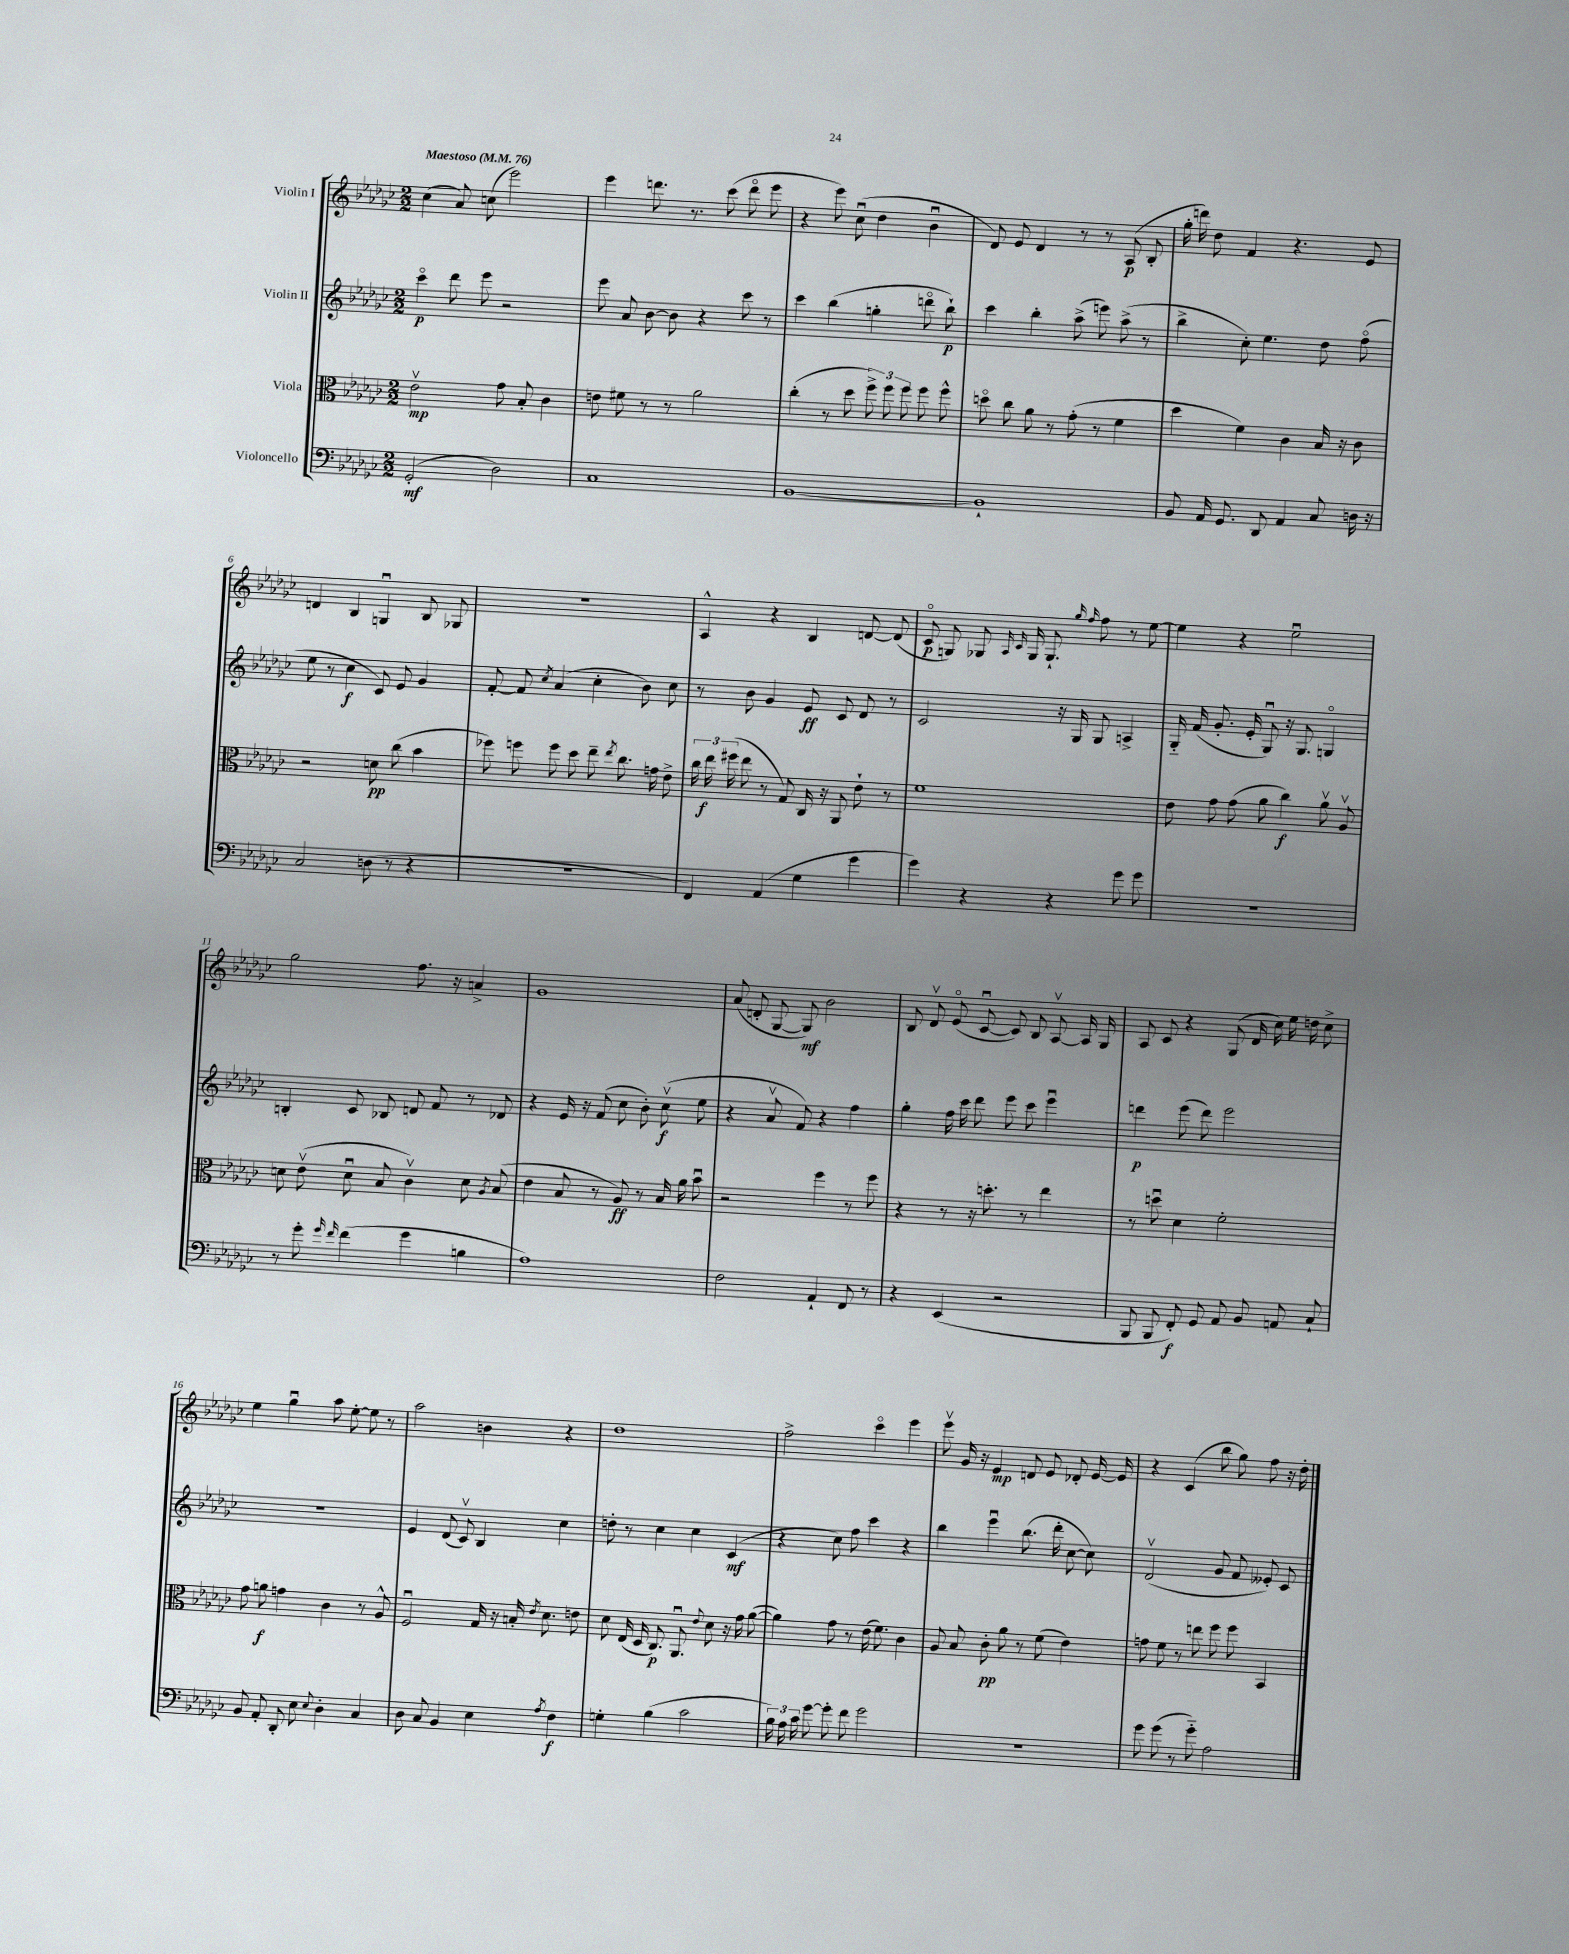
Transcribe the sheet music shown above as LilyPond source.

<<
\new StaffGroup <<
\new Staff = "s0" \with { instrumentName = "Violin I" } {
    \clef treble \key ges \major \numericTimeSignature \time 2/2 \tempo "Maestoso" 4 = 76
    \autoBeamOff ces''4( aes'8) c''8( ees'''2) |
    ees'''4 d'''8. r8. ces'''8( d'''8\flageolet ees'''8 |
    r4 ees'''8) ces''8\downbow( des''4 bes'4\downbow |
    des'8) ees'8 des'4 r8 r8 aes8\p( bes8-. |
    ges''16-. d'''16) des''8 f'4 r4. ees'8 |
    d'4 bes4 g4\downbow bes8 ges8 |
    r1 |
    aes4-^ r4 bes4 d'8~ d'8( |
    ces'8\flageolet\p g8) ges8 \grace { aes16 ces'16 } ges16 ges8.-! \grace { ges''16 f''16 } f''8 r8 ees''8~ |
    ees''4 r4 ees''2\downbow |
    ges''2 f''8. r16 a'4-> |
    ges'1 |
    aes'8( d'8-. ges8~ ges8\mf) bes'2 |
    bes8 des'8\upbow ees'8\flageolet( ces'8~\downbow ces'8) bes8 aes8~\upbow aes16 ges16 |
    aes8 ces'8 r4 ges8( des'16 ces''16) ees''16 d''16 ces''8-> |
    ees''4 ges''4\downbow aes''8 ees''8~-. ees''8 r8 |
    aes''2 b'4 r4 |
    des''1 |
    f''2-> ces'''4\flageolet ees'''4 |
    ees'''8\upbow ges'16 r16 ees'4\mp d'8 ees'8 des'8-. ees'16~ ees'16 |
    r4 ces'4( bes''8 ges''8) f''8 r16 des''16-. \bar "|." |
}
\new Staff = "s1" \with { instrumentName = "Violin II" } {
    \clef treble \key ges \major \numericTimeSignature \time 2/2
    \autoBeamOff ces'''4\flageolet\p des'''8 ees'''8 r2 |
    ees'''8 aes'8 bes'8~ bes'8 r4 ces'''8 r8 |
    ces'''4 bes''4( g''4-. d'''8\flageolet bes''8-!\p) |
    ces'''4 bes''4-. aes''8->( e'''8) aes''8->( r8 |
    bes''4-> ces''8-.) ees''4. des''8 f''8\flageolet( |
    ees''8 r8 ces''4\f ces'8) ees'8 ges'4 |
    f'8~-. f'8 \acciaccatura { ces''8 } aes'4( ces''4-. bes'8) ces''8 |
    r8 bes'8 ges'4 ees'8\ff ces'8 des'8 r8 |
    ces'2 r16 ges16 ges8 a4-> |
    ges16-_ f'16( ges'8.-. ees'16-. ges8\downbow) r16 ges8. g4\flageolet |
    b4-. ces'8 bes8 d'8 f'8 r8 des'8 |
    r4 ees'16 r16 f'8( ces''8 bes'8-.) ces''8\upbow\f( ees''8 |
    r4 aes'8\upbow f'8) r4 f''4 |
    ges''4-. f''16 ces'''16 des'''8 ees'''8 ces'''8 ees'''4\downbow |
    d'''4\p ees'''8( d'''8) ees'''2 |
    R1 |
    ees'4 des'8( ces'8\upbow) bes4 ces''4 |
    d''8-. r8 ces''4 ces''4 ces'4\mf( |
    r4 ces''8) f''8 ces'''4 r4 |
    bes''4 ees'''4\downbow bes''8.( des'''16-. ces''8~ ces''8) |
    des'2\upbow( ges'8 f'8 eeses'8-.) ces'8 \bar "|." |
}
\new Staff = "s2" \with { instrumentName = "Viola" } {
    \clef alto \key ges \major \numericTimeSignature \time 2/2
    \autoBeamOff ees'2\upbow\mp ges'8 bes8-. ces'4 |
    e'8 fis'8 r8 r8 aes'2 |
    ces''4-.( r8 des''8 \tuplet 3/2 { f''8->) f''8 f''8 } f''8 f''8-^ |
    d''8\flageolet ces''8 aes'8 r8 ges'8-.( r8 f'4 |
    des''4 f'4) ces'4 bes16 r16 ces'8 |
    r2 d'8\pp ces''8( bes'4 |
    fes''8) f''8 f''8 des''8 ees''8-- \acciaccatura { ees''8 } ces''8. g'16 ees'8-> |
    \tuplet 3/2 { ces''16 ees''16\f fis''16( } ees''8 r8 ges8) ces16 r16 aes,8 ees'8-! r8 |
    f'1 |
    ees'8 ges'8 ges'8( aes'8 ces''4\f) aes'8\upbow aes8\upbow |
    d'8 ees'8\upbow( d'8\downbow bes8 ces'4\upbow) d'8 \acciaccatura { aes8 } bes8( |
    ees'4 bes8 r8 aes8\ff) r8 bes16 aes'16 bes'8\downbow |
    r2 f''4 r8 f''8 |
    r4 r8 r16 d''8.-. r8 ees''4 |
    r8 d''8\downbow des'4 f'2-. |
    ges'8 a'8\f g'4 ces'4 r8 aes8-^ |
    f2\downbow ges16 r16 b16-. \acciaccatura { ees'8 } des'8. e'8 |
    des'8 ees16( des16 ces8.\p) aes,8.\downbow \appoggiatura { ees'8 } des'8 r16 ges'16 aes'8~( |
    aes'4) ges'8 r8 ees'16( f'8.) ces'4 |
    aes8 bes8 ces'8-.\pp aes'8 r8 f'8( ees'4) |
    g'8 f'8 r8 e''8 f''8 f''8 bes,4 \bar "|." |
}
\new Staff = "s3" \with { instrumentName = "Violoncello" } {
    \clef bass \key ges \major \numericTimeSignature \time 2/2
    \autoBeamOff ges,2-.\mf( des2) |
    ces1 |
    bes,1~ |
    bes,1-! |
    bes,8 aes,16 ges,8. des,8 aes,4 ces8 d16 r16 |
    ces2 d8( r8 r4 |
    r1 |
    f,4) aes,4( ges4 ges'4 |
    ges'4) r4 r4 ges'8 ges'8 |
    r1 |
    r8 ges'8-. \grace { ges'16 f'16 } f'4( ges'4 b4 |
    aes1) |
    f2 aes,4-! f,8 r8 |
    r4 ees,4( r2 |
    bes,,8 bes,,8 f,8-.\f) ges,8 aes,8 bes,8 a,8 ces8-! |
    bes,8 aes,8-. des,8-. ees8 \appoggiatura { ees8 } des4-. ces4 |
    des8 ces8 bes,4 ees4 \acciaccatura { aes8 } f4\f |
    g4-. bes4( ces'2 |
    \tuplet 3/2 { bes16) aes16 ces'16 } ges'8~ ges'8-. f'8 ges'2 |
    R1 |
    ges'8 ges'8( r8 ges'8-_) aes2 \bar "|." |
}
>>
>>
